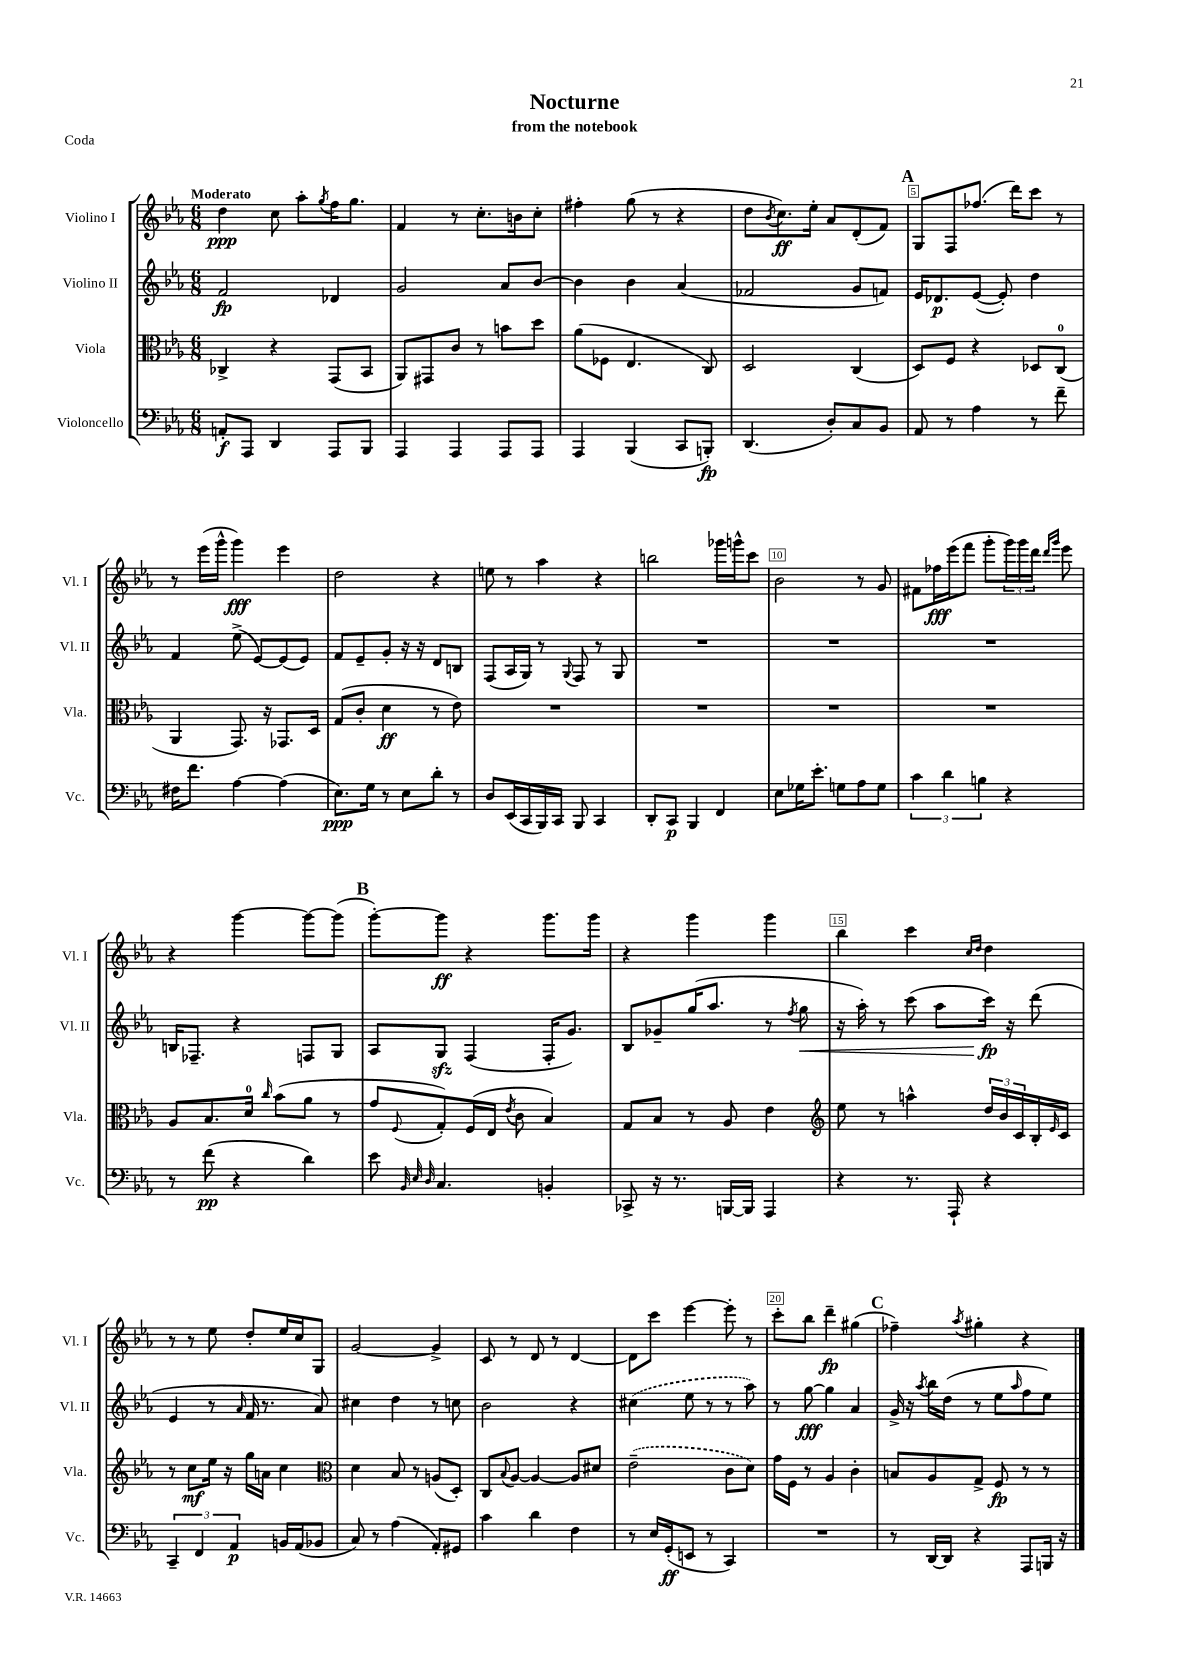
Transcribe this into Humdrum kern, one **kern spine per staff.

**kern	**kern	**kern	**kern
*staff4	*staff3	*staff2	*staff1
*clefF4	*clefC3	*clefG2	*clefG2
*k[b-e-a-]	*k[b-e-a-]	*k[b-e-a-]	*k[b-e-a-]
*M6/8	*M6/8	*M6/8	*M6/8
8AA'/L	4C-^/	2f/	4dd\
8AAA-/J	.	.	.
4DD/	4r	.	8cc\
.	.	.	8aa-'\L
.	.	.	8qgg/
8AAA-/L	(8GG/L	4d-/	16ff\K
.	.	.	8.gg\J
8BBB-/J	8BB-/J	.	.
=	=	=	=
4AAA-/	8AA-/L)	2g/	4f/
.	8GG#/	.	.
4AAA-/	8c/J	.	8r
.	8r	.	8.cc'\L
8AAA-/L	8b\L	8a-/L	.
.	.	.	16b\k
8AAA-/J	8dd\J	[8b-/J	8cc'\J
=	=	=	=
4AAA-/	(8a-\L	4b-\]	4ff#'\
.	8F-\J	.	.
(4BBB-/	4.E-/	4b-\	(8gg\
.	.	.	8r
8CC/L	.	(4a-/	4r
8BBB'/J)	8C/)	.	.
=	=	=	=
(4.DD/	2D/	2f-/	8dd\L
.	.	.	8qb-/
.	.	.	8.cc\)
.	.	.	16ee-'\Jk
8D'/L)	.	.	8a-/L
8C/	(4C/	8g/L	(8d'/
8BB-/J	.	8f/J)	8f/J)
=	=	=	=
8AA-/	8D/L)	16e-/LK	8G/L
.	.	8.d-/	.
8r	8F/J	.	8F/
4A-\	4r	([8e-/J	(8.ff-/J
.	.	8e-'/])	.
.	.	.	16ddd\LK)
8r	8D-/L	4dd\	8ccc\J
8f~\	(8C/J	.	8r
=	=	=	=
16F#\LK	4AA-/	4f/	8r
8.f\J	.	.	.
.	.	.	(16eee-\LL
.	.	.	16ggg^^\JJ
[4A-\	8.GG/)	(8ee-^\	4ggg\)
.	.	[8e-/L)	.
.	16r	.	.
(4A-\]	8.GG-/L	(8e-/]	4eee-\
.	.	8e-/J)	.
.	16D/Jk	.	.
=	=	=	=
8.E-\L)	(8G/L	8f/L	2dd\
.	8c'/J	8e-~/	.
16G\Jk	.	.	.
8r	4d\	8g'/J	.
8E-\L	.	16r	.
.	.	16r	.
8d'\J	8r	8d/L	4r
8r	8e-\)	8B/J	.
=	=	=	=
8D/L	2.r	(8F/L	8ee\
(16EE-/L	.	16A-/L	8r
16CC/	.	16G/JJ)	.
16BBB-/)	.	8r	4aa-\
16CC/JJ	.	.	.
.	.	8qqG/	.
8BBB-/	.	8F/	.
4CC/	.	8r	4r
.	.	8G/	.
=	=	=	=
8DD'/L	2.r	2.r	2bb\
8CC/J	.	.	.
4BBB-/	.	.	.
4FF/	.	.	16ggg-\LL
.	.	.	16ggg^^\J
.	.	.	8ccc\J
=	=	=	=
8E-\L	2.r	2.r	2b-\
16G-\K	.	.	.
8.e-'\J	.	.	.
8G\L	.	.	.
8A-\	.	.	8r
8G\J	.	.	8g/
=	=	=	=
6c\	2.r	2.r	8f#\L
.	.	.	16ff-\L
6d\	.	.	.
.	.	.	(16eee-\J
.	.	.	8fff\J
6B\	.	.	.
.	.	.	8ggg'\L
4r	.	.	24ggg\L)
.	.	.	24ggg\
.	.	.	24ddd\JJ
.	.	.	16qqddd/LL
.	.	.	16qqggg/JJ
.	.	.	8eee-\
=	=	=	=
8r	8A-/L	16B/LK	4r
.	.	8.F-~/J	.
(8f\	8.B-/	.	.
4r	.	4r	[4ggg\
.	16d/Jk	.	.
.	16qqcc/	.	.
.	(8b-\L	.	.
4d\)	8a-\J	8F/L	8ggg\_L
.	8r	8G/J	(8ggg\]J
=	=	=	=
8e-\	8g/L	8A-/L	[8ggg'\L)
32qqBB-/	.	.	.
32qqE-/	.	.	.
32qqD/	8qqF/	.	.
4.C/	8G'/)	8G/J	8ggg\]J
.	(16F/L	(4F/	4r
.	16E-/JJ	.	.
.	8qe-/	.	.
.	8c\	.	.
4BB'/	4B-/)	16F'/LK	8.ggg\L
.	.	8.g/J)	.
.	.	.	16ggg\Jk
=	=	=	=
8CC-^/	8G/L	8B-/L	4r
16r	8B-/J	8g-~/	.
8.r	.	.	.
.	8r	(16gg/K	4ggg\
.	.	8.aa-/J	.
[16BBB/LL	8A-/	.	.
16BBB/]JJ	.	.	.
4AAA-/	4e-\	8r	4ggg\
.	.	8qff/	.
.	.	8gg\	.
=	=	=	=
*	*clefG2	*	*
4r	8ee-\	16r	4bb-\
.	.	16aa-'\)	.
.	8r	8r	.
8.r	4aa^^\	(8ccc\	4ccc\
.	.	8aa-\L	.
16AAA-`/	.	.	.
.	.	.	16qqcc/LL
.	.	.	16qqdd/JJ
4r	24dd/LL	16ccc\Jk)	4dd\
.	24b-/	.	.
.	.	16r	.
.	24c/	.	.
.	16B-'/	(8ddd\	.
.	16qqe-/	.	.
.	16c/JJ	.	.
=	=	=	=
6CC~/	8r	4e-/	8r
.	8cc\L	.	8r
6FF/	.	.	.
.	16ee-\Jk	8r	8ee-\
.	16r	.	.
6AA-/	.	.	.
.	.	16qqa-/	.
.	16gg\LL	16f/	8dd'/L
.	16a\JJ	8.r	.
16BB/LL	4cc\	.	16ee-/L
(16AA-/J	.	.	16cc/J
8BB-/J	.	8a-/)	8G/J
=	=	=	=
*	*clefC3	*	*
8C/)	4d\	4cc#\	[2g/
8r	.	.	.
(4A-\	8B-/	4dd\	.
.	8r	.	.
8AA-'/L)	(8A/L	8r	4g^/]
8GG#/J	8D'/J)	8cc\	.
=	=	=	=
4c\	8C/L	2b-\	8c/
.	8qqB-/	.	.
.	[8A-/J	.	8r
4d\	4A-/_	.	8d/
.	.	.	8r
4F\	8A-/]L	4r	[4d/
.	8d#/J	.	.
=	=	=	=
8r	(2e-~\	(4cc#\	8d\]L
16E-/LL	.	.	8ccc\J
(16GG'/J	.	.	.
8EE/J	.	8ee-\	[4eee-\
8r	.	8r	.
4CC/)	8c\L	8r	8eee-'\]
.	8d\J)	8aa-\)	8r
=	=	=	=
2.r	16g\LL	8r	8ccc'\L
.	16F\JJ	.	.
.	8r	[8gg\	8bb-\J
.	4A-/	4gg\]	4ddd~\
.	4c'\	4a-/	(4gg#\
=	=	=	=
8r	8B/L	16g^/	4ff-~\)
.	.	16r	.
.	.	8qaa-/	.
[16DD/LL	8A-/	16bb-\LL	.
16DD/]JJ	.	(16dd\JJ	.
.	.	.	8qaa-/
4r	8G^/J	8r	4gg#'\
.	8F/	8ee-\L	.
.	.	16qqaa-/	.
8AAA-/L	8r	8ff\	4r
16BBB/Jk	8r	8ee-\J)	.
16r	.	.	.
==	==	==	==
*-	*-	*-	*-
